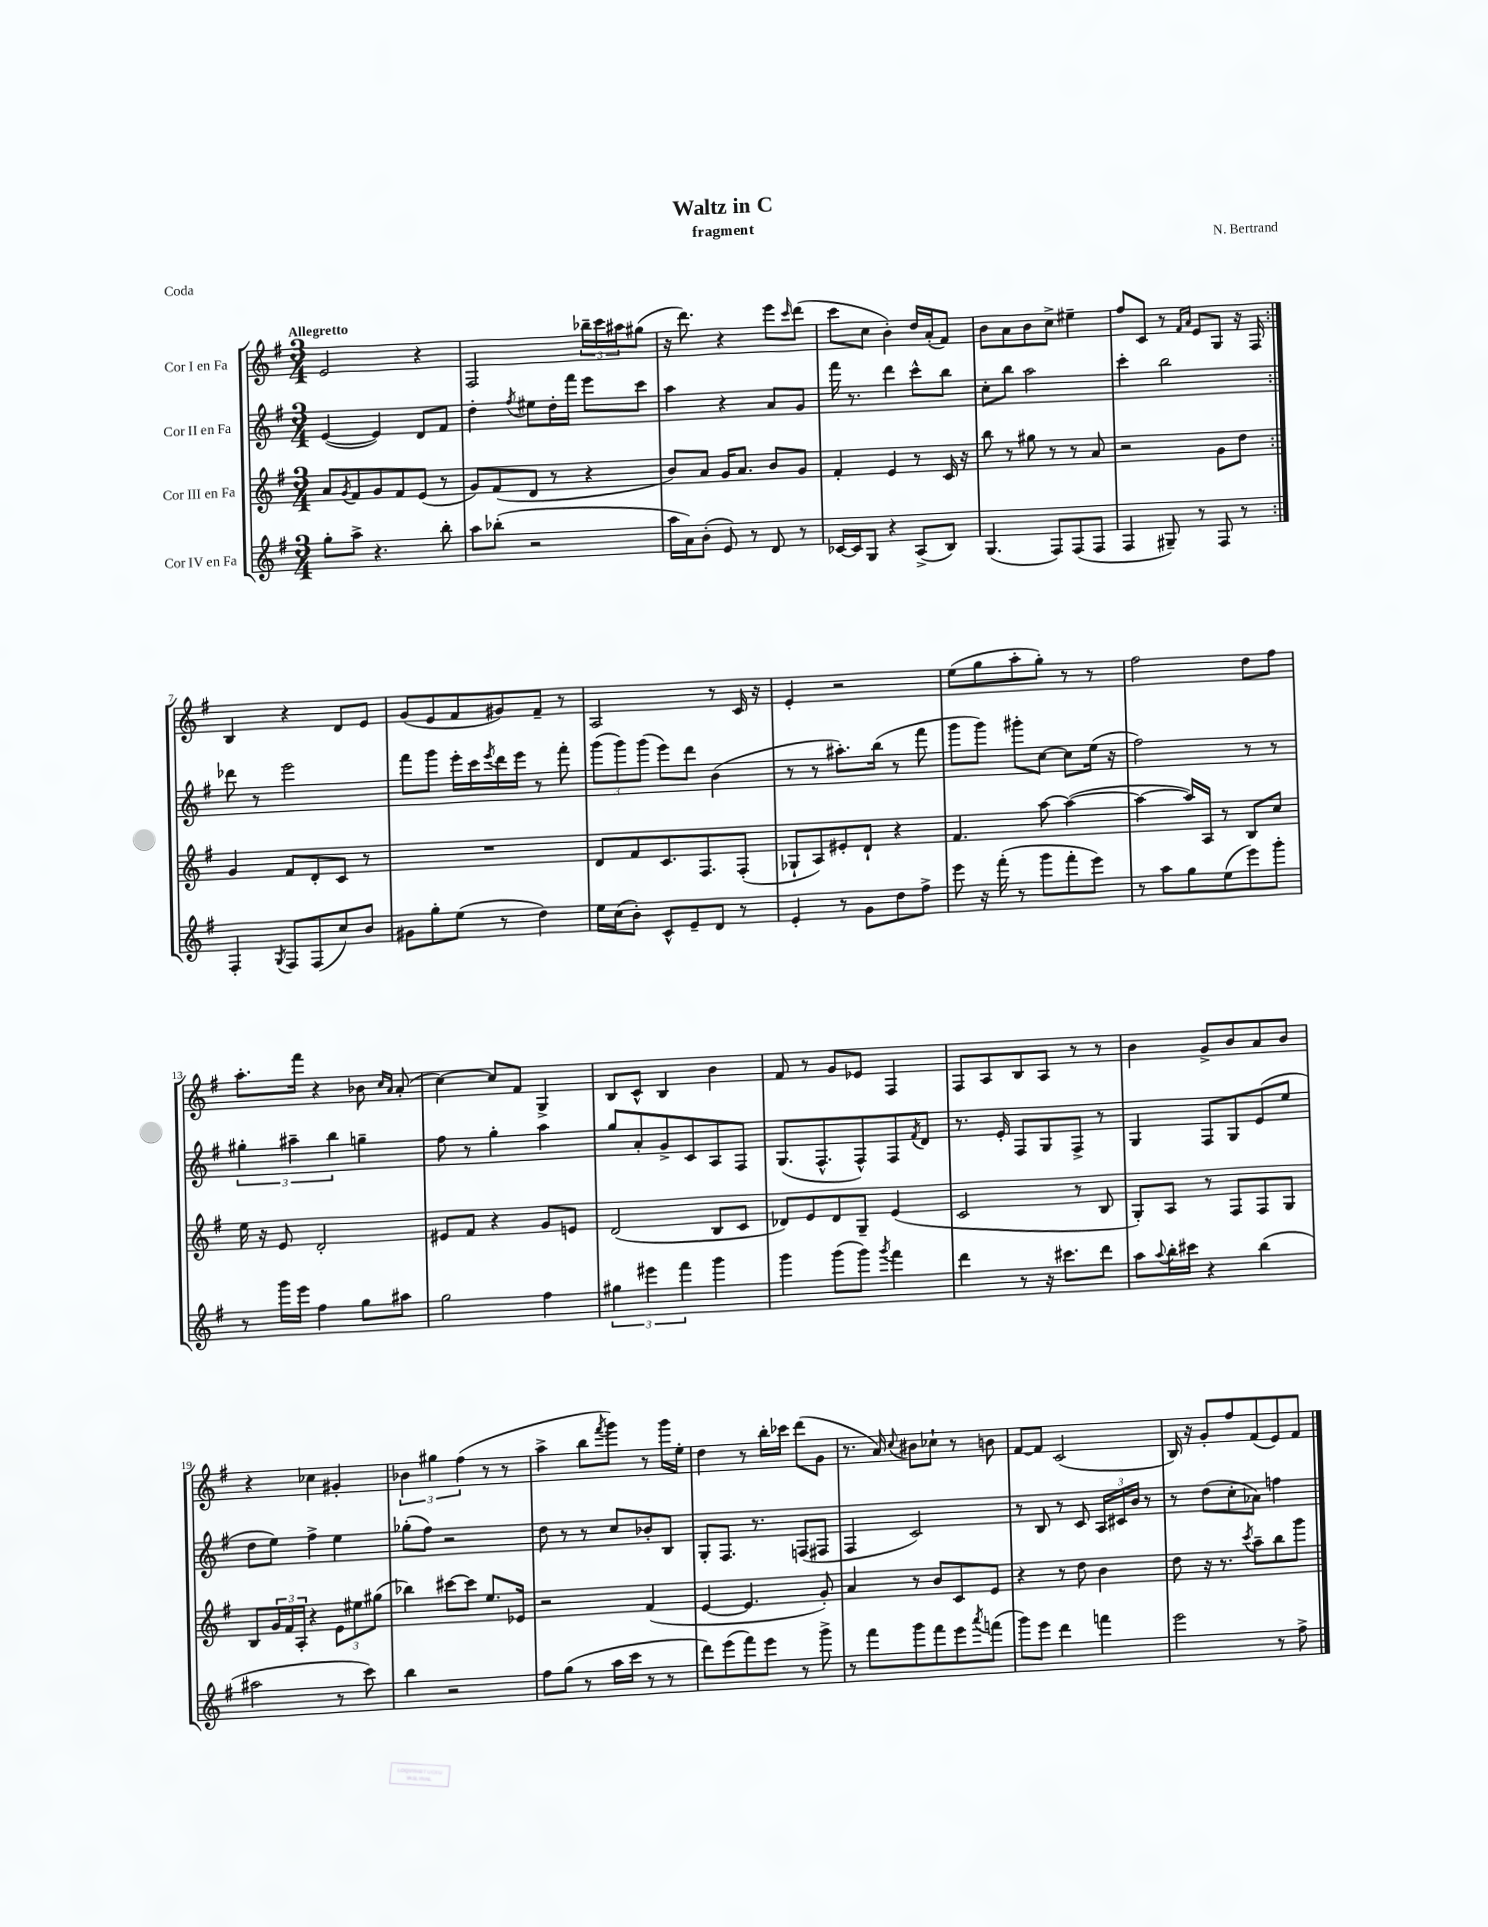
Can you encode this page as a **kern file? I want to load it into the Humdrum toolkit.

**kern	**kern	**kern	**kern
*part4	*part3	*part2	*part1
*staff4	*staff3	*staff2	*staff1
*I"Cor IV en Fa	*I"Cor III en Fa	*I"Cor II en Fa	*I"Cor I en Fa
*clefG2	*clefG2	*clefG2	*clefG2
*k[f#]	*k[f#]	*k[f#]	*k[f#]
*M3/4	*M3/4	*M3/4	*M3/4
=1	=1	=1	=1
!	!	!	!LO:TX:a:B:t=Allegretto
8gg'\L	8a/L	([4e/	2e/
.	8qg/	.	.
8aa^\J	8f#/	.	.
4.r	8g/	4e/])	.
.	8f#/	.	.
.	(8e/J	8d/L	4r
8bb'\	8r	8f#/J	.
=2	=2	=2	=2
8aa\L	8g/L)	4dd'\	2F#/
(8bb-X'\J	(8f#/	.	.
.	.	8qff#/	.
2r	8d/J	8ee#X\L	.
.	8r	16dd'\L	.
.	.	16fff#\JJ	.
.	4r	8eee\L	24bb-X~\LL
.	.	.	24ccc\
.	.	.	24aa#X\J
.	.	8ccc\J	(8gg#X\J
=3	=3	=3	=3
16aa\LL	8b/L)	4aa\	16r
16a\J)	.	.	8.ddd\)
(8b'\J	8a/J	.	.
8e/)	16g/KL	4r	4r
.	8.a/J	.	.
8r	.	.	.
8d/	8b/L	8a/L	8eee\L
.	.	.	16qqccc/
8r	8g/J	8g/J	(8ddd\J
=4	=4	=4	=4
[16c-X/LL	4f#'/	16fff#\	8ccc\L
16c-/J]	.	8.r	.
8G/J	.	.	8cc\J
4r	4e/	4ddd\	4b'\)
(8A^/L	8r	8ccc^^\L	16dd/LL
.	.	.	(16a'/J
8B/J)	16c/	8bb\J	8f#/J)
.	16r	.	.
=5	=5	=5	=5
(4.G/	8bb\	8cc'\L	8b\L
.	8r	8bb\J	8a\
.	8gg#X\	2aa\	8b\
8F#/L)	8r	.	8cc^\J
(8F#/	8r	.	4ee#X~\
8F#/J	8a/	.	.
=6	=6	=6	=6
4F#/	2r	4ccc'\	8ff#/L
.	.	.	8c/J
8G#X~/)	.	2bb\	8r
.	.	.	16qqf#/LL
.	.	.	16qqa/JJ
8r	.	.	8e/L
8F#/	8g\L	.	8G/J
8r	8dd\J	.	16r
.	.	.	16F#/
!!LO:LB:g=z
=7:|!	=7:|!	=7:|!	=7:|!
4F#'/	4g/	8ddd-X\	4B/
.	.	8r	.
8qG/	.	.	.
8F#/L	8f#/L	2eee\	4r
(8F#/	8d'/	.	.
8cc/)	8c/J	.	8d/L
8b/J	8r	.	8e/J
=8	=8	=8	=8
8g#X\L	2.r	8fff#\L	(8g/L
8gg'\	.	8ggg\J	8e/
(8ee\J	.	16eee'\LL	8f#/
.	.	16ccc\	.
.	.	8qeee/	.
8r	.	16ddd\	8g#X/)
.	.	16eee\JJ	.
4dd\)	.	8r	8f#~/J
.	.	8fff#'\	8r
=9	=9	=9	=9
16ee\LL	8d/L	(12ggg\L	2A/
(16cc\J	.	.	.
.	.	12ggg\)	.
8b'\J)	8f#/	.	.
.	.	(12ggg\J	.
8c^^/L	8.c/	8eee\L)	.
8e~/	.	8ddd\J	.
.	8.F#/	.	.
8d/J	.	(4b\	8r
8r	(8F#'/J	.	16c/
.	.	.	16r
=10	=10	=10	=10
4e'/	8G-X`/L	8r	4e'/
.	8A/)	8r	.
8r	8e#X'/	8.aa#X'\L)	2r
8g\L	8d`/J	.	.
.	.	(16bb\Jk	.
8dd\	4r	8r	.
8ff#^\J	.	8fff#\	.
=11	=11	=11	=11
8eee\	4.f#/	8ggg\L	(8ee\L
16r	.	8ggg\J)	8gg\
(16fff#'\	.	.	.
8r	.	8ggg#X'\L	8aa'\
8ggg\L	[8aa\	[8cc\J	8gg'\J)
8fff#'\	(4aa\_	8cc\L]	8r
8eee\J)	.	(16ee\Jk	8r
.	.	16r	.
=12	=12	=12	=12
8r	4aa\_	2ff#\)	2ff#\
8aa\L	.	.	.
8gg\	16aa/LL])	.	.
.	16A/JJ	.	.
(8ee\	8r	.	.
8eee\)	8B/L	8r	8dd\L
8ggg'\J	8cc/J	8r	8ff#\J
!!LO:LB:g=z
=13	=13	=13	=13
8r	16ee\	6gg#X'\	8.aa'\L
.	16r	.	.
16ggg\LL	8e/	.	.
.	.	6aa#X~\	.
16eee\JJ	.	.	16fff#\Jk
4ff#\	2d'/	.	4r
.	.	6bb\	.
8gg\L	.	4ggn~\	8b-X\
.	.	.	16qqcc/LL
.	.	.	16qqa/JJ
8aa#X\J	.	.	(8a'/
=14	=14	=14	=14
2gg\	8e#X/L	8ff#\	[4cc\)
.	8f#/J	8r	.
.	4r	4gg'\	8cc/L]
.	.	.	8f#/J
4ff#\	8g/L	4aa\	4G^/
.	8en/J	.	.
=15	=15	=15	=15
6gg#X\	(2d/	8gg/L	8B/L
.	.	8a'/	8c^^/J
6eee#X\	.	.	.
.	.	8g^/	4B/
6fff#\	.	.	.
.	.	8c/	.
4ggg\	8B/L	8A/	4b\
.	8c/J	8F#/J	.
=16	=16	=16	=16
4ggg\	8d-X/L)	(8.G/L	8f#/
.	8e/	.	8r
.	.	8.F#^^/	.
(8ggg\L	8d-/	.	8g/L
8ggg\J)	8G~/J	8F#^^/)	8e-X/J
8qggg/	.	.	.
4fff#\	(4e/	8F#/	4F#/
.	.	8qf#/	.
.	.	8d/J	.
=17	=17	=17	=17
4ddd\	2c/	8.r	8F#/L
.	.	.	8A/
.	.	16e'/	.
8r	.	8F#/L	8B/
16r	.	8G/	8A/J
8.ccc#X\L	.	.	.
.	8r	8F#^/J	8r
8ddd\J	8B/	8r	8r
=18	=18	=18	=18
8aa\L	8G'/L)	4G/	4b\
8qqaa/	.	.	.
16bb'\L	8A/J	.	.
16ccc#X\JJ	.	.	.
4r	8r	8F#/L	8g^/L
.	8F#/L	8G/	8b/
(4bb\	8F#/	(8e/	8a/
.	8G/J	8ee/J	8b/J
!!LO:LB:g=z
=19	=19	=19	=19
2aa#X\	8B/L	8dd\L	4r
.	24g/L	8ee\J)	.
.	24f#/	.	.
.	24A'/JJ	.	.
.	4r	4ff#^\	4cc-X\
8r	12e\L	4ee\	4g#X'/
.	12ee#X\	.	.
8ccc\)	.	.	.
.	(12gg#X\J	.	.
=20	=20	=20	=20
4bb\	4bb-X\)	(8gg-X'\L	6b-X\
.	.	8ff#\J)	.
.	.	.	6gg#X\
2r	[8ccc#X\L	2r	.
.	.	.	(6ff#\
.	8ccc#\J]	.	.
.	8.ee/L	.	8r
.	.	.	8r
.	16e-X/Jk	.	.
=21	=21	=21	=21
8ff#\L	2r	8dd\	4aa^\
(8gg\J	.	8r	.
8r	.	8r	8bb\L
.	.	.	8qfff#/
16aa\LL	.	8cc/L	8ggg\J)
16ccc\JJ	.	.	.
8r	(4f#/	8b-X'/	8r
8r	.	8B/J	16ggg\LL
.	.	.	16ee'\JJ
=22	=22	=22	=22
8ddd\L)	[4e/	8G'/L	4dd\
(8eee\	.	8.F#/J	.
8fff#\)	4.e/]	.	8r
.	.	8.r	.
8eee\J	.	.	16bb'\LL
.	.	.	16ccc-X\JJ
8r	.	(8Fn/L	(8ddd\L
8ggg^\	8g'/)	8F#X/J	8g\J
=23	=23	=23	=23
8r	4a/	4F#/	8.r
8fff#\L	.	.	.
.	.	.	16a/)
.	.	.	8qqcc/
8ggg\	8r	2c/)	8b#X\L
8fff#\	8b/L	.	8cc-X`\J
8eee\	8c/	.	8r
8qaaa/	.	.	.
(8fffn\J	8e/J	.	8bn\
=24	=24	=24	=24
8ggg\L)	4r	8r	[8f#/L
8eee\J	.	8B/	8f#/J]
4ddd\	8r	8r	(2c/
.	8dd\	8c/	.
4fffn\	4b\	24A/LL	.
.	.	24c#X/	.
.	.	24b/JJ	.
.	.	8r	.
=25	=25	=25	=25
2eee\	8dd\	8r	16B/)
.	.	.	16r
.	16r	(8dd\L	8g'/L
.	8.r	.	.
.	.	8cc'\	8ff#/
.	8qccc/	.	.
.	8aa~\L	8a-X\J)	(8f#/
8r	8bb\	4ffn\	8e/)
8ff#^\	8ggg\J	.	8f#/J
==	==	==	==
*-	*-	*-	*-
